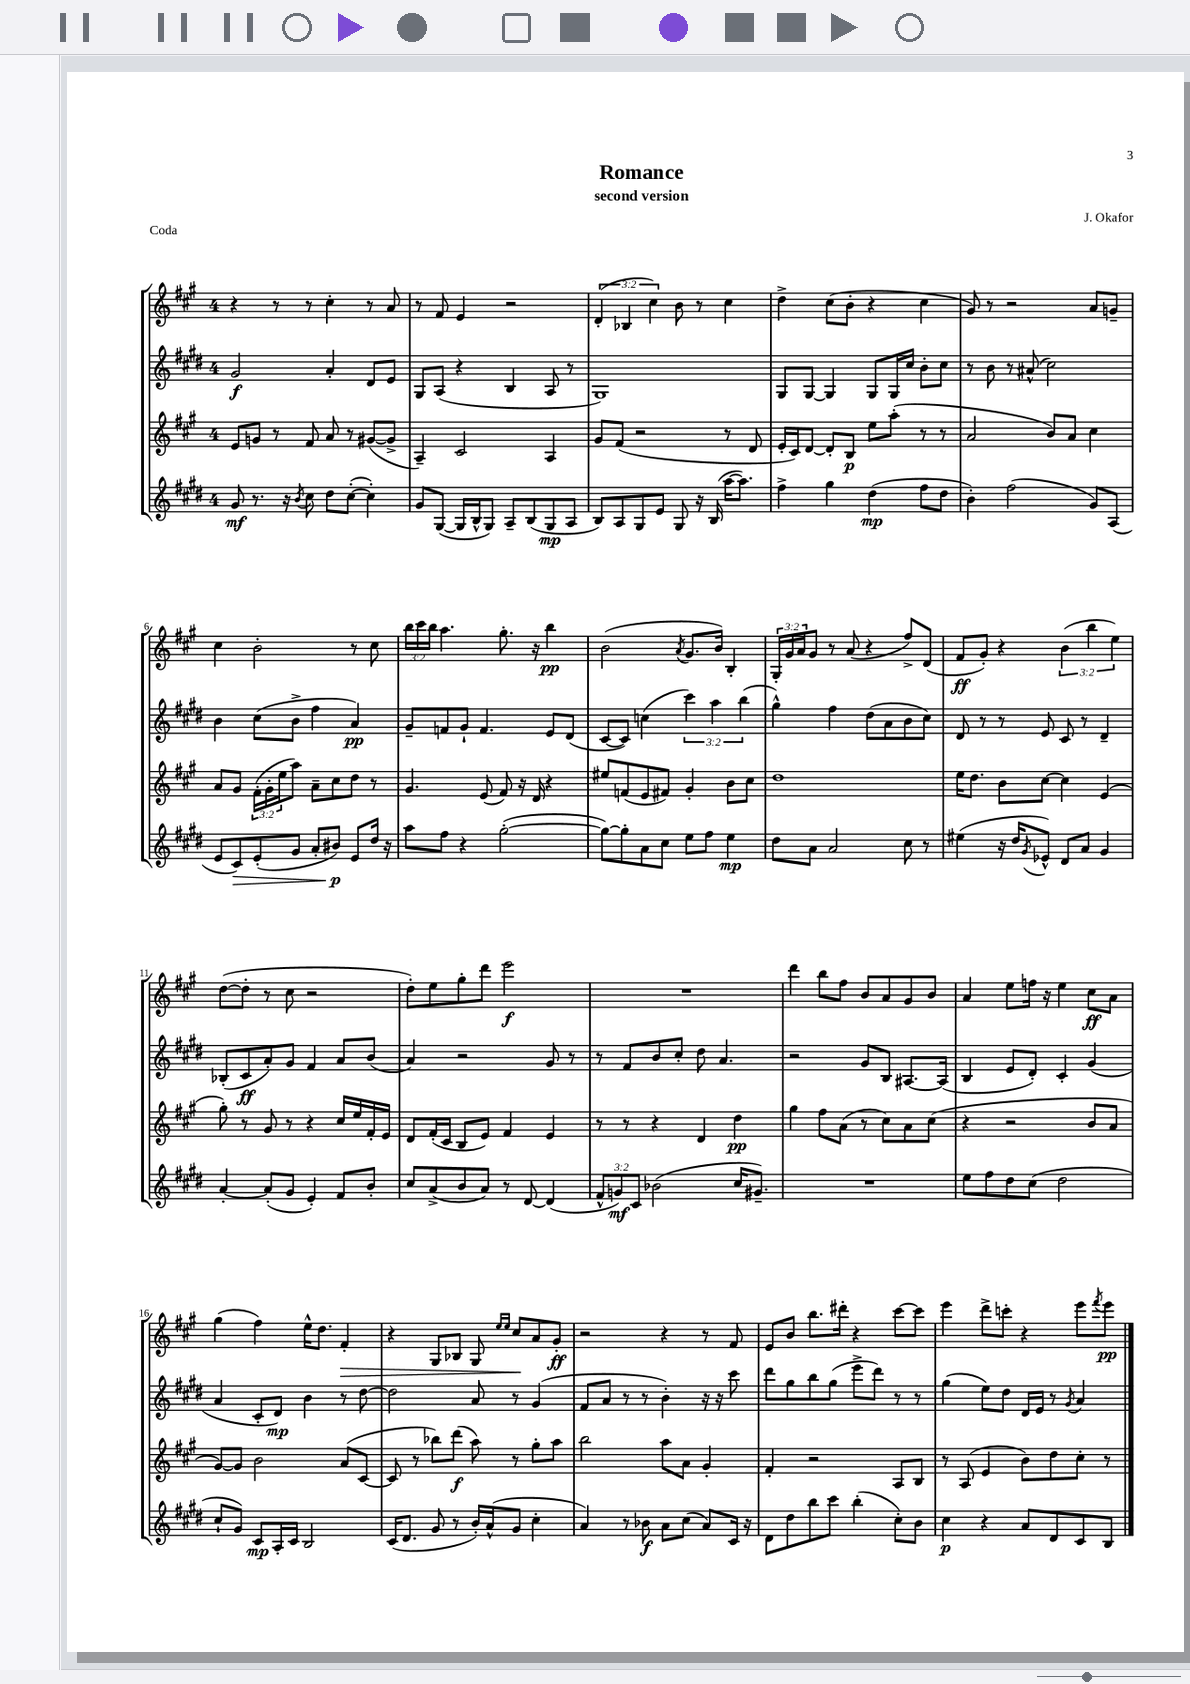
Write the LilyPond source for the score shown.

\header { title = "Romance" composer = "J. Okafor" subtitle = "second version" piece = "Coda" }
<<
\new StaffGroup <<
\new Staff = "s0" {
    \clef treble \key a \major \once \override Staff.TimeSignature.style = #'single-digit \time 4/4 \override Staff.TupletNumber.text = #tuplet-number::calc-fraction-text
    r4 r8 r8 cis''4-. r8 a'8 |
    r8 fis'8 e'4 r2 |
    \tuplet 3/2 { d'4-.( bes4 cis''4) } b'8 r8 cis''4 |
    d''4-> cis''8( b'8-. r4 cis''4 |
    gis'8) r8 r2 a'8 g'8-- |
    cis''4 b'2-. r8 cis''8 |
    \tuplet 3/2 { b''16 cis'''16 b''16 } a''4. gis''8.-. r16 b''4\pp |
    b'2( \acciaccatura { a'8 } gis'8. b'16) b4-. |
    \tuplet 3/2 { gis16-. gis'16 a'16 } gis'8 r8 a'8( r4 fis''8->) d'8( |
    fis'8\ff gis'8-.) r4 \tuplet 3/2 { b'4( b''4 e''4) } |
    d''8~( d''8-. r8 cis''8 r2 |
    d''8-.) e''8 gis''8-. d'''8 e'''2\f |
    R1 |
    d'''4 b''8 fis''8 b'8 a'8 gis'8 b'8 |
    a'4 e''8 f''16 r16 e''4 cis''8\ff a'8 |
    gis''4( fis''4) e''16-^ d''8. fis'4-.\> |
    r4 gis8 bes8 gis8 \grace { e''16 e''16 } cis''8\! a'8 gis'8-.\ff |
    r2 r4 r8 fis'8 |
    e'8 b'8 b''8. dis'''16-. r4 cis'''8~ cis'''8 |
    e'''4 d'''8-> c'''8-. r4 e'''8 \acciaccatura { fis'''8 } e'''8\pp \bar "|." |
}
\new Staff = "s1" {
    \clef treble \key e \major \once \override Staff.TimeSignature.style = #'single-digit \time 4/4 \override Staff.TupletNumber.text = #tuplet-number::calc-fraction-text
    gis'2\f a'4-. dis'8 e'8 |
    gis8 a8( r4 b4 a8 r8 |
    gis1) |
    gis8 gis8~ gis4 gis8 gis16 cis''16 b'8-. cis''8 |
    r8 b'8 r8 ais'8-^( cis''2) |
    b'4 cis''8( b'8-> fis''4 a'4\pp) |
    gis'8-- f'8 gis'8-! f'4. e'8 dis'8( |
    cis'8~ cis'8) c''4( \tuplet 3/2 { cis'''4) a''4 b''4( } |
    gis''4-^) fis''4 dis''8( a'8 b'8 cis''8) |
    dis'8 r8 r8 e'8 cis'8 r8 dis'4-- |
    bes8-.( cis'8\ff a'8-.) gis'8 fis'4 a'8 b'8( |
    a'4) r2 gis'8 r8 |
    r8 fis'8 b'8 cis''8-. dis''8 a'4. |
    r2 gis'8 b8 ais8.~ ais16( |
    b4 e'8 dis'8-.) cis'4-. gis'4( |
    a'4 cis'8-. dis'8\mp) b'4 r8 dis''8~ |
    dis''2 a'8 r8 gis'4( |
    fis'8 a'8 r8 r8 b'4-.) r16 r16 cis'''8 |
    dis'''8 gis''8 b''8 gis''8( e'''8-> dis'''8) r8 r8 |
    gis''4( e''8) dis''8 dis'16 e'16 r8 \acciaccatura { gis'8 } a'4 \bar "|." |
}
\new Staff = "s2" {
    \clef treble \key a \major \once \override Staff.TimeSignature.style = #'single-digit \time 4/4 \override Staff.TupletNumber.text = #tuplet-number::calc-fraction-text
    e'8 g'8 r8 fis'8 a'8 r8 gis'8~( gis'8-> |
    a4--) cis'2 a4 |
    gis'8 fis'8( r2 r8 d'8 |
    e'16-. cis'16) d'8~ d'8-. b8\p e''8 a''8-.( r8 r8 |
    a'2 b'8) a'8 cis''4 |
    a'8 gis'8 \tuplet 3/2 { fis'16-.( gis'16-. e''16 } a''8) a'8-- cis''8 d''8 r8 |
    gis'4. e'8( fis'8) r16 d'16 r4 |
    eis''8 f'8( e'8 fis'8) gis'4-. b'8 cis''8 |
    d''1 |
    e''16 d''8. b'8 cis''8~ cis''4 e'4( |
    gis''8-.) r8 gis'8 r8 r4 cis''16 e''16 fis'16-. e'16 |
    d'8 fis'16-.( cis'16 b8 e'8) fis'4 e'4 |
    r8 r8 r4 d'4 d''4\pp |
    gis''4 fis''8 a'8( r8 cis''8) a'8 cis''8( |
    r4 r2 b'8 a'8 |
    gis'8~) gis'8 b'2 a'8( cis'8~ |
    cis'8 r8 bes''8) d'''8\f( a''8) r8 gis''8-. a''8 |
    b''2 a''8 a'8 gis'4-. |
    fis'4-. r2 a8 b8 |
    r8 a8( e'4 b'8) d''8 cis''8-. r8 \bar "|." |
}
\new Staff = "s3" {
    \clef treble \key e \major \once \override Staff.TimeSignature.style = #'single-digit \time 4/4 \override Staff.TupletNumber.text = #tuplet-number::calc-fraction-text
    gis'8\mf r8. r16 \acciaccatura { b'8 } cis''8 dis''8 cis''8~-.( cis''4-.) |
    gis'8 gis8~( gis16 b16-^ gis8) a8-- b8( gis8\mp a8 |
    b8) a8 gis8 e'8 gis8 r16 b16( a''16~ a''8.) |
    fis''4-> gis''4 dis''4\mp( fis''8 dis''8 |
    b'4-.) fis''2( gis'8) a8( |
    e'8 cis'8\>) e'8-.( gis'8 a'8-. bis'8\p\!) e'8 dis''16 r16 |
    a''8 fis''8 r4 gis''2~-.( |
    gis''8~) gis''8-. a'8 cis''8 e''8 fis''8 e''4\mp |
    dis''8 a'8 a'2 cis''8 r8 |
    eis''4( r16 dis''16 \acciaccatura { gis'8 } ees'8-^) dis'8 a'8 gis'4 |
    a'4~-. a'8-.( gis'8 e'4-.) fis'8 b'8-. |
    cis''8 a'8->( b'8 a'8) r8 dis'8~ dis'4( |
    \tuplet 3/2 { fis'8-^ g'8\mf) cis'8 } bes'2( cis''16 gis'8.--) |
    R1 |
    e''8 fis''8 dis''8 cis''8( dis''2 |
    cis''8-! gis'8) cis'8\mp a16-. cis'16 b2 |
    cis'16( dis'8. gis'8 r8 b'16-.) a'16-^( gis'8 cis''4-. |
    a'4) r8 bes'8\f a'8 cis''8( a'8) cis'16 r16 |
    dis'8 dis''8 b''8 cis'''8 b''4-.( cis''8-.) b'8 |
    cis''4\p r4 a'8 dis'8 cis'8 b8 \bar "|." |
}
>>
>>
